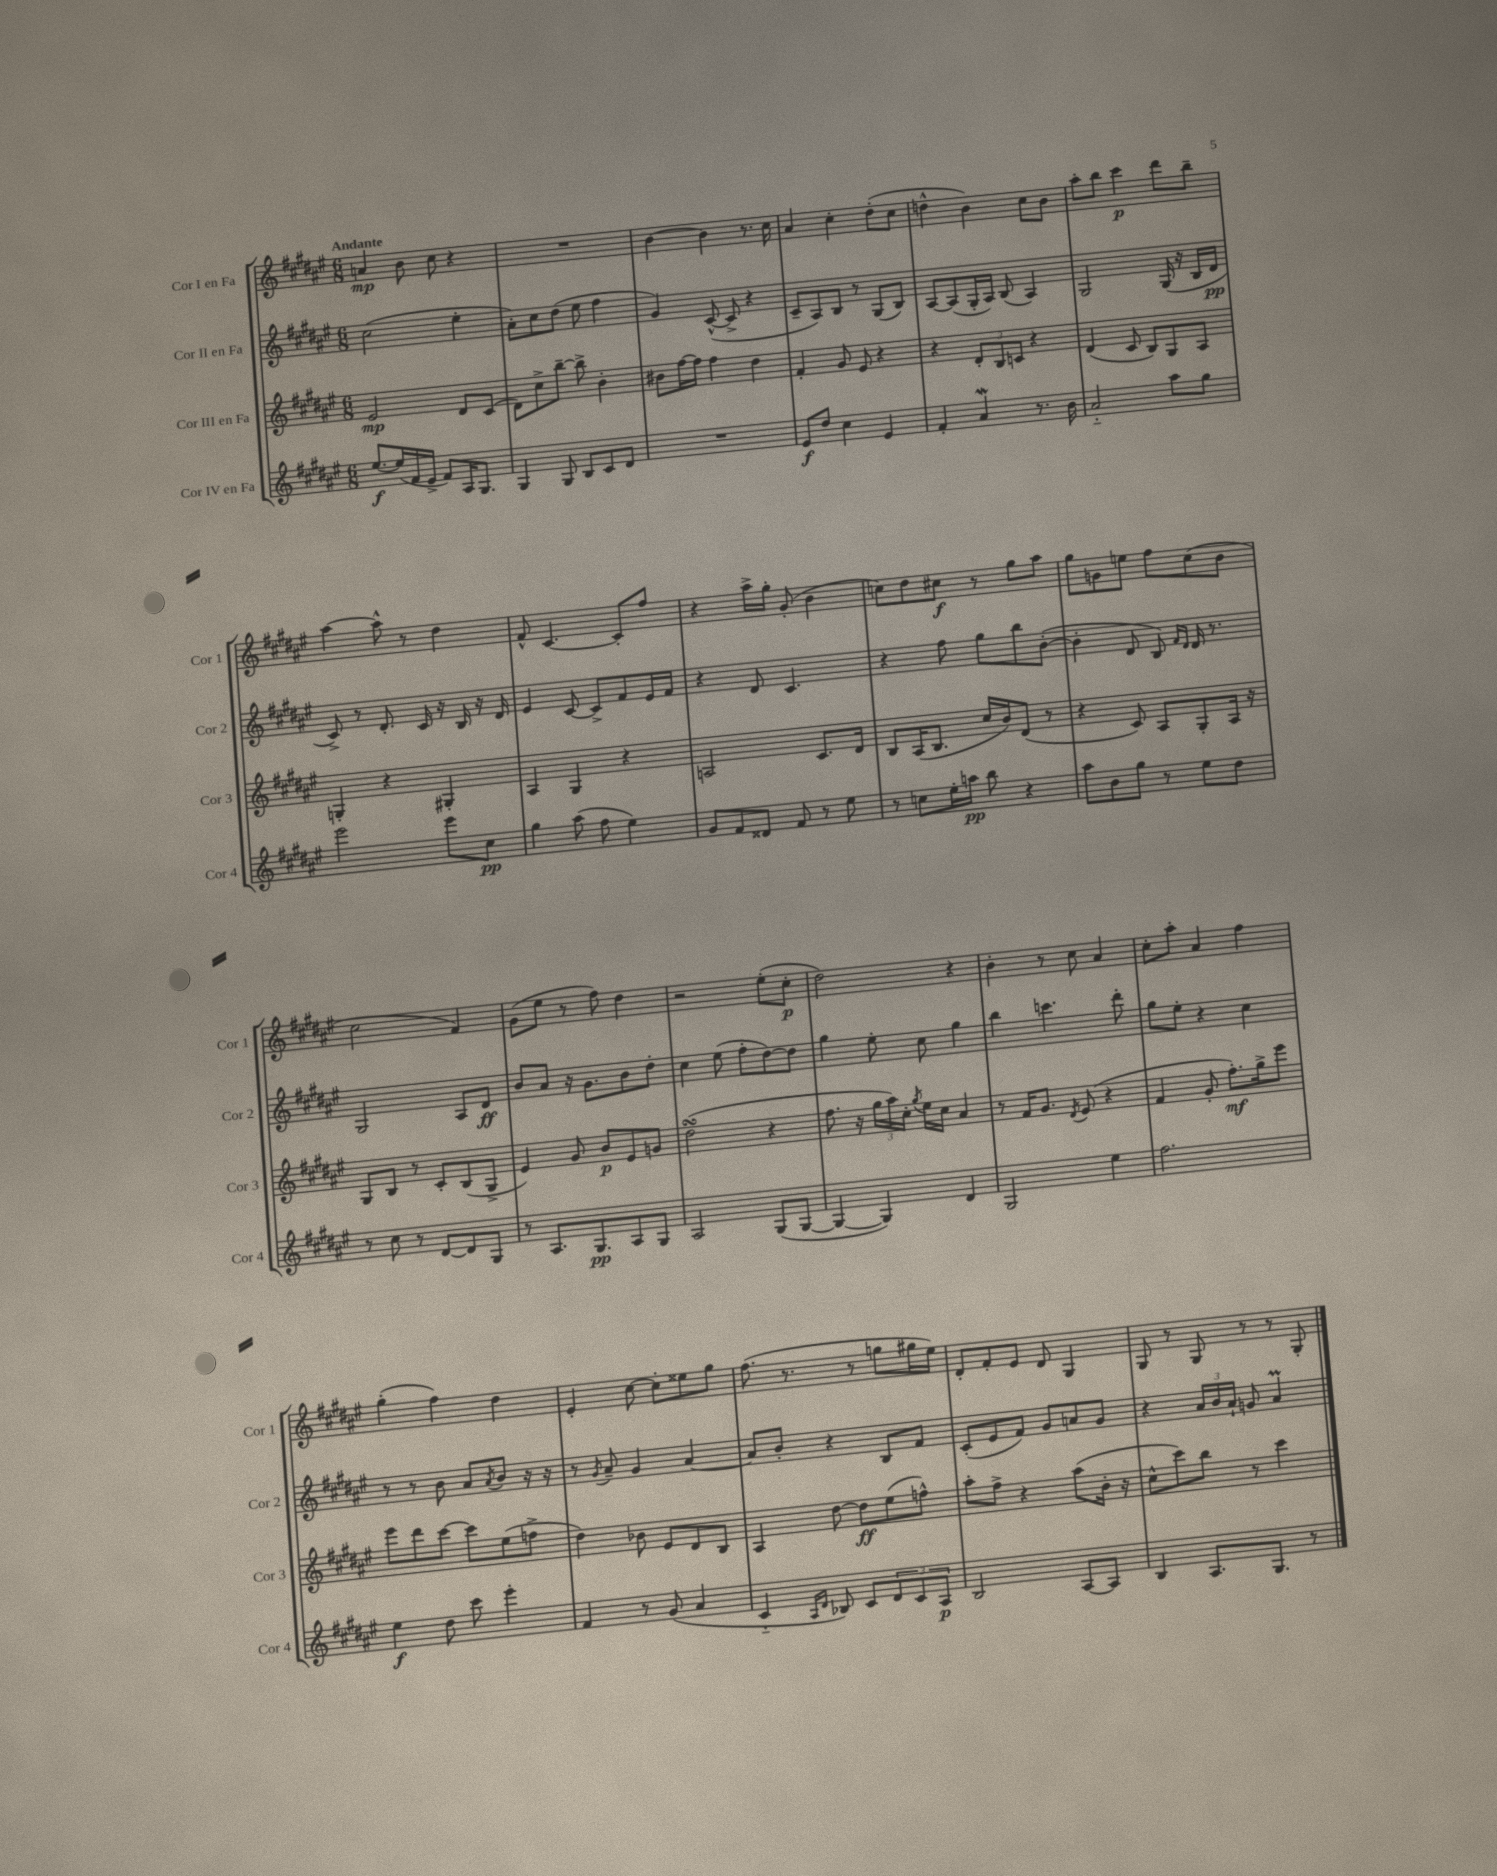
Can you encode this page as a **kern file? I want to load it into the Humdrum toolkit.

**kern	**dynam	**kern	**dynam	**kern	**dynam	**kern	**dynam
*part4	*part4	*part3	*part3	*part2	*part2	*part1	*part1
*staff4	*staff4	*staff3	*staff3	*staff2	*staff2	*staff1	*staff1
*I"Cor IV en Fa	*	*I"Cor III en Fa	*	*I"Cor II en Fa	*	*I"Cor I en Fa	*
*I'Cor 4	*	*I'Cor 3	*	*I'Cor 2	*	*I'Cor 1	*
*clefG2	*	*clefG2	*	*clefG2	*	*clefG2	*
*k[f#c#g#d#a#e#]	*	*k[f#c#g#d#a#e#]	*	*k[f#c#g#d#a#e#]	*	*k[f#c#g#d#a#e#]	*
*M6/8	*	*M6/8	*	*M6/8	*	*M6/8	*
=1	=1	=1	=1	=1	=1	=1	=1
!	!	!	!	!	!	!LO:TX:a:B:t=Andante	!
[8.ee#/L	f	2e#/	mp	(2cc#\	.	4an/	mp
(16ee#/L]	.	.	.	.	.	.	.
16f#/	.	.	.	.	.	8b\	.
16e#^/JJ	.	.	.	.	.	.	.
8f#/L)	.	.	.	.	.	8cc#\	.
16A#/K	.	8d#/L	.	4ee#'\	.	4r	.
8.G#/J	.	.	.	.	.	.	.
.	.	(8c#/J	.	.	.	.	.
=2	=2	=2	=2	=2	=2	=2	=2
4G#/	.	8d#\L)	.	8a#'\L)	.	2.r	.
.	.	8cc#^\	.	8cc#\	.	.	.
8G#/	.	[8bb~\J	.	(8dd#\J	.	.	.
8B/L	.	8bb^\]	.	8ee#\	.	.	.
8c#/	.	4b'\	.	4ff#\	.	.	.
8d#/J	.	.	.	.	.	.	.
=3	=3	=3	=3	=3	=3	=3	=3
2.r	.	8b#X\L	.	4g#/)	.	[4b\	.
.	.	[16ff#\L	.	.	.	.	.
.	.	16ff#\JJ]	.	.	.	.	.
.	.	4ff#\	.	([8c#^^/	.	4b\]	.
.	.	.	.	8c#^/]	.	.	.
.	.	4dd#\	.	4r	.	8.r	.
.	.	.	.	.	.	16cc#\	.
=4	=4	=4	=4	=4	=4	=4	=4
8e#/L	f	4f#'/	.	8c#~/L	.	4a#/	.
8dd#/J	.	.	.	8A#/)	.	.	.
4cc#\	.	8g#/	.	8B/J	.	4cc#'\	.
.	.	8e#/	.	8r	.	.	.
4e#/	.	4r	.	(8G#/L	.	(8dd#'\L	.
.	.	.	.	8B/J)	.	8cc#\J	.
=5	=5	=5	=5	=5	=5	=5	=5
4f#'/	.	4r	.	[8A#/L	.	4ddn^^\	.
.	.	.	.	(8A#/]	.	.	.
4a#W/	.	12d#'/L	.	16G#'/L	.	4b\)	.
.	.	.	.	16A#/JJ)	.	.	.
.	.	12B/	.	.	.	.	.
.	.	.	.	(8B/	.	.	.
.	.	12cn/J	.	.	.	.	.
8.r	.	4r	.	4A#/)	.	8cc#\L	.
.	.	.	.	.	.	8b\J	.
16b\	.	.	.	.	.	.	.
=6	=6	=6	=6	=6	=6	=6	=6
2a#/	.	(4d#/	.	2G#/	.	8aa#'\L	.
.	.	.	.	.	.	8bb\J	.
.	.	8c#/	.	.	.	4ccc#\	p
.	.	8B/L)	.	.	.	.	.
8aa#\L	.	8G#/	.	(16G#/	.	8ddd#\L	.
.	.	.	.	16r	.	.	.
8gg#\J	.	8A#/J	.	16B/LL	.	8bb~\J	.
.	.	.	.	16d#/JJ	pp	.	.
!!LO:LB:g=z
=7	=7	=7	=7	=7	=7	=7	=7
2eee#\	.	4Gn'/	.	8c#^/)	.	[4aa#\	.
.	.	.	.	8r	.	.	.
.	.	4r	.	8.d#'/	.	8aa#^^\]	.
.	.	.	.	.	.	8r	.
.	.	.	.	16c#/	.	.	.
8eee#\L	.	4G#X'/	.	16r	.	4dd#\	.
.	.	.	.	16B/	.	.	.
8cc#\J	pp	.	.	16r	.	.	.
.	.	.	.	16d#/	.	.	.
=8	=8	=8	=8	=8	=8	=8	=8
4gg#\	.	4A#/	.	4e#/	.	8f#^^/	.
.	.	.	.	.	.	[4.c#/	.
(8aa#\	.	4G#/	.	[8c#/	.	.	.
8ff#\	.	.	.	8c#^/L]	.	.	.
4ee#\)	.	4r	.	8f#/	.	8c#'/L]	.
.	.	.	.	16e#/L	.	8ff#/J	.
.	.	.	.	16f#/JJ	.	.	.
=9	=9	=9	=9	=9	=9	=9	=9
8g#/L	.	2An/	.	4r	.	4r	.
8f#/	.	.	.	.	.	.	.
8d##X/J	.	.	.	8d#/	.	16aa#^\LL	.
.	.	.	.	.	.	16gg#'\JJ	.
8f#/	.	.	.	4.c#/	.	(8g#'/	.
8r	.	8.c#/L	.	.	.	4b\	.
8ee#\	.	.	.	.	.	.	.
.	.	16d#/Jk	.	.	.	.	.
=10	=10	=10	=10	=10	=10	=10	=10
8r	.	8B/L	.	4r	.	8ccn\L)	.
8ccn\L	.	(16A#/K	.	.	.	8dd#\	.
.	.	8.B/J	.	.	.	.	.
16ee#'\L	.	.	.	8ff#\	.	8cc#X\J	f
16aan\JJ	pp	.	.	.	.	.	.
8bb\	.	16cc#/LL	.	8gg#\L	.	8r	.
.	.	16b/J)	.	.	.	.	.
4r	.	(8d#/J	.	8bb\	.	8gg#\L	.
.	.	8r	.	([8b'\J	.	8aa#\J	.
=11	=11	=11	=11	=11	=11	=11	=11
8aa#\L	.	4r	.	4b'\]	.	8gg#\L	.
8b\	.	.	.	.	.	8gn\	.
8gg#\J	.	8c#/)	.	8d#/	.	8een\J	.
8r	.	8A#/L	.	8B/)	.	8ff#\L	.
.	.	.	.	16qqf#/LL	.	.	.
.	.	.	.	16qqd#/JJ	.	.	.
8ee#\L	.	8G#'/	.	16d#/	.	(8cc#\	.
.	.	.	.	8.r	.	.	.
8dd#\J	.	16A#/Jk	.	.	.	8b\J	.
.	.	16r	.	.	.	.	.
!!LO:LB:g=z
=12	=12	=12	=12	=12	=12	=12	=12
8r	.	8G#/L	.	2G#/	.	2cc#\	.
8cc#\	.	8B/J	.	.	.	.	.
8r	.	8r	.	.	.	.	.
[8d#/L	.	8c#'/L	.	.	.	.	.
8d#/]	.	(8B/	.	8A#/L	.	4f#/)	.
8G#/J	.	8G#^/J	.	8d#/J	ff	.	.
=13	=13	=13	=13	=13	=13	=13	=13
8r	.	4e#/)	.	8b/L	.	(8g#\L	.
8.A#/L	.	.	.	8a#/J	.	8ee#\J	.
.	.	8g#/	.	16r	.	8r	.
8.G#/	pp	.	.	8.g#\L	.	.	.
.	.	8b/L	p	.	.	8ff#\)	.
8A#/	.	8e#/	.	8b\	.	4dd#\	.
8G#/J	.	8gn/J	.	8dd#'\J	.	.	.
=14	=14	=14	=14	=14	=14	=14	=14
2A#/	.	(2dd#sSSS\	.	4cc#\	.	2r	.
.	.	.	.	(8ee#\	.	.	.
.	.	.	.	8ff#'\L	.	.	.
(8G#/L	.	4r	.	[8dd#\)	.	(8ee#'\L	.
[8G#/J	.	.	.	8dd#\J]	.	8cc#'\J	p
=15	=15	=15	=15	=15	=15	=15	=15
4G#/_	.	8.ff#\	.	4gg#\	.	2dd#\)	.
.	.	16r	.	.	.	.	.
4G#/])	.	24gg#\LL	.	8ee#'\	.	.	.
.	.	24aa#\)	.	.	.	.	.
.	.	24cc#'\JJ	.	.	.	.	.
.	.	8qgg#/	.	.	.	.	.
.	.	16ee#\LL	.	8cc#\	.	.	.
.	.	16cc#\JJ	.	.	.	.	.
4d#/	.	4a#/	.	4gg#\	.	4r	.
=16	=16	=16	=16	=16	=16	=16	=16
2G#/	.	8r	.	4bb\	.	4b'\	.
.	.	16f#/KL	.	.	.	.	.
.	.	8.g#/J	.	.	.	.	.
.	.	.	.	4.cccn\	.	8r	.
.	.	8qd#/	.	.	.	.	.
.	.	(8e#/	.	.	.	8cc#\	.
4ee#\	.	4r	.	.	.	4a#/	.
.	.	.	.	8ddd#'\	.	.	.
=17	=17	=17	=17	=17	=17	=17	=17
2.ff#\	.	4f#/	.	8gg#\L	.	8cc#'\L	.
.	.	.	.	8ee#'\J	.	8aa#'\J	.
.	.	8g#'/	.	4r	.	4a#/	.
.	.	8.ff#'\L)	mf	.	.	.	.
.	.	.	.	4cc#\	.	4ff#\	.
.	.	16gg#^\k	.	.	.	.	.
.	.	8eee#\J	.	.	.	.	.
!!LO:LB:g=z
=18	=18	=18	=18	=18	=18	=18	=18
4ee#\	f	8eee#\L	.	8r	.	(4gg#'\	.
.	.	8ddd#\	.	8r	.	.	.
8dd#\	.	[8ccc#\J	.	8b\	.	4ff#\)	.
8ccc#\	.	8ccc#\L]	.	8a#/L	.	.	.
.	.	.	.	8qa#/	.	.	.
4eee#'\	.	(8ee#\	.	8b/J	.	4dd#\	.
.	.	8ffn^\J	.	16r	.	.	.
.	.	.	.	16r	.	.	.
=19	=19	=19	=19	=19	=19	=19	=19
4f#/	.	4dd#\)	.	8r	.	4e#'/	.
.	.	.	.	8qg#/	.	.	.
.	.	.	.	8a#~/	.	.	.
8r	.	8b-X\	.	4g#/	.	[8cc#\	.
(8g#/	.	8e#/L	.	.	.	8cc#'\L]	.
4a#/	.	8d#/	.	[4a#/	.	8ee##X\	.
.	.	8B/J	.	.	.	8gg#\J	.
=20	=20	=20	=20	=20	=20	=20	=20
4c#/	.	4A#/	.	8a#/L]	.	(8.ff#\	.
.	.	.	.	8b'/J	.	.	.
.	.	.	.	.	.	8.r	.
16qqA#/LL	.	.	.	.	.	.	.
16qqd#/JJ	.	.	.	.	.	.	.
8B-X/)	.	[8dd#\	.	4r	.	.	.
8c#/L	.	8dd#\L]	ff	.	.	8r	.
12d#/	.	(8ee#\	.	8B/L	.	8ggn\L	.
12c#/	.	.	.	.	.	.	.
.	.	8ffn^^\J)	.	8f#/J	.	16gg#X\L	.
12A#/J	p	.	.	.	.	.	.
.	.	.	.	.	.	16ee#\JJ)	.
=21	=21	=21	=21	=21	=21	=21	=21
2B/	.	8aa#'\L	.	(8c#'/L	.	8d#'/L	.
.	.	8ff#^\J	.	8e#/	.	8f#'/	.
.	.	4r	.	8f#/J)	.	8e#/J	.
.	.	.	.	8g#/L	.	8d#/	.
[8A#/L	.	(8aa#\L	.	8an/	.	4G#/	.
8A#/J]	.	16b'\Jk	.	8g#/J	.	.	.
.	.	16r	.	.	.	.	.
=22	=22	=22	=22	=22	=22	=22	=22
4B/	.	8cc#^^\L	.	4r	.	8G#/	.
.	.	8ccc#\)	.	.	.	8r	.
8.A#/L	.	8bb\J	.	24a#/LL	.	8G#/	.
.	.	.	.	24b/	.	.	.
.	.	.	.	24a#`/JJ	.	.	.
.	.	8r	.	8gn/	.	8r	.
8.G#/J	.	.	.	.	.	.	.
.	.	4ccc#\	.	4a#m/	.	8r	.
8r	.	.	.	.	.	8G#'/	.
==	==	==	==	==	==	==	==
*-	*-	*-	*-	*-	*-	*-	*-
